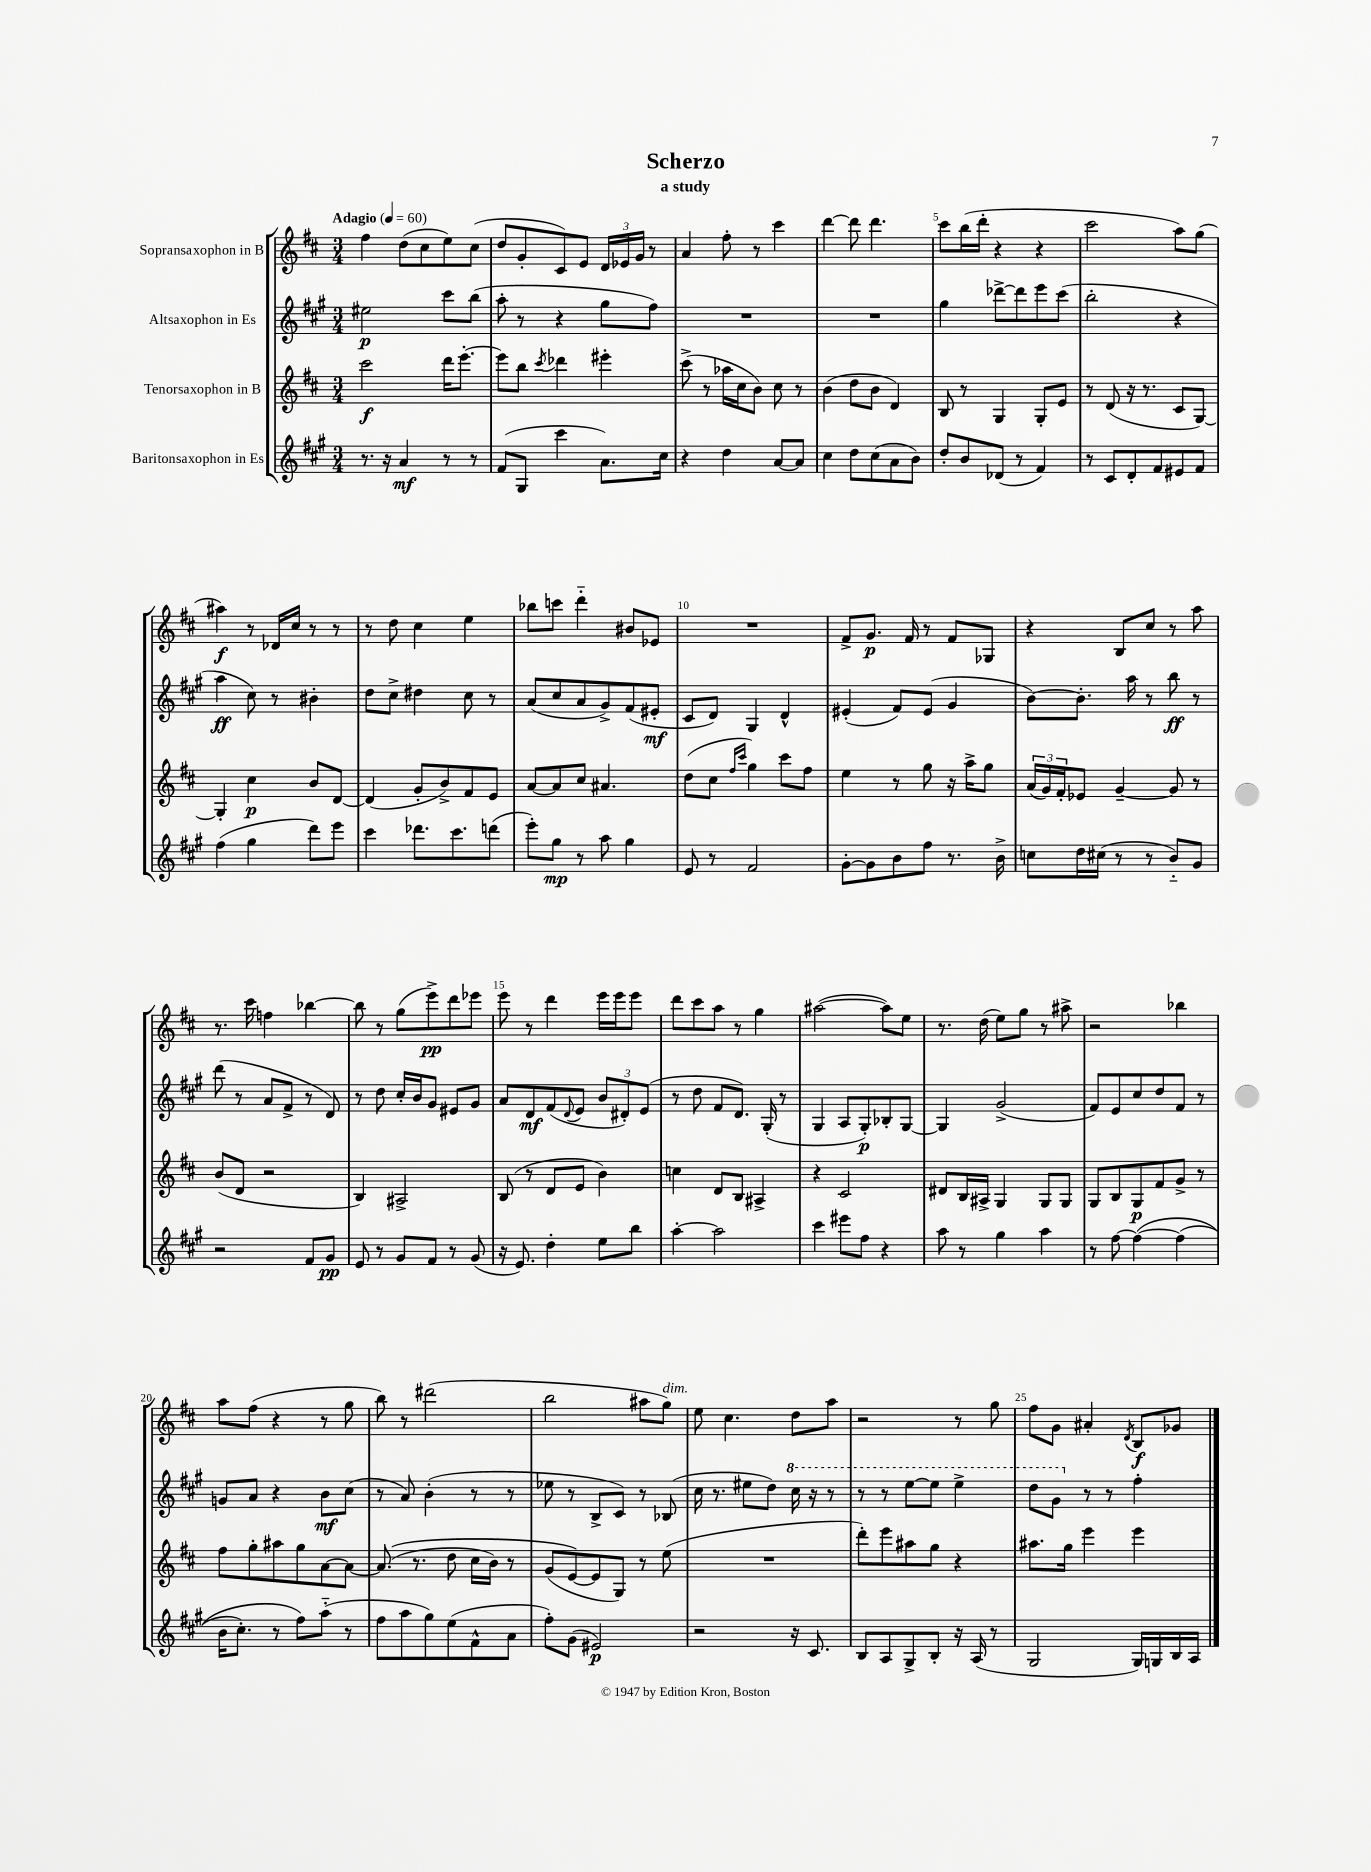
\header { title = "Scherzo" subtitle = "a study" }
<<
\new StaffGroup <<
\new Staff = "s0" \with { instrumentName = "Sopransaxophon in B" } {
    \clef treble \key d \major \numericTimeSignature \time 3/4 \tempo "Adagio" 4 = 60
    fis''4 d''8( cis''8 e''8) cis''8( |
    d''8 g'8-. cis'8) e'8 \tuplet 3/2 { d'16 ees'16 g'16 } r8 |
    a'4 fis''8-. r8 cis'''4 |
    d'''4~ d'''8 d'''4. |
    cis'''8 b''16( d'''16-. r4 r4 |
    cis'''2 a''8) g''8( |
    ais''4\f) r8 des'16 cis''16 r8 r8 |
    r8 d''8 cis''4 e''4 |
    bes''8 c'''8 d'''4-_ bis'8 ees'8 |
    R2. |
    fis'8-> g'8.\p fis'16 r8 fis'8 ges8 |
    r4 b8 cis''8 r8 a''8 |
    r8. cis'''16 f''4 bes''4~ |
    bes''8 r8 g''8( e'''8->\pp) d'''8 ees'''8 |
    e'''8 r8 d'''4 e'''16 e'''16 e'''8 |
    d'''8 cis'''8 a''8 r8 g''4 |
    ais''2~( ais''8) e''8 |
    r8. d''16( e''8) g''8 r8 ais''8-> |
    r2 bes''4 |
    a''8 fis''8( r4 r8 g''8 |
    b''8) r8 dis'''2( |
    b''2 ais''8 g''8^\markup { \italic "dim." }) |
    e''8 cis''4. d''8 a''8 |
    r2 r8 g''8 |
    fis''8 g'8 ais'4-. \acciaccatura { d'8 } b8\f ges'8 \bar "|." |
}
\new Staff = "s1" \with { instrumentName = "Altsaxophon in Es" } {
    \clef treble \key a \major \numericTimeSignature \time 3/4
    eis''2\p cis'''8 b''8( |
    a''8-. r8 r4 gis''8 fis''8) |
    R2. |
    R2. |
    gis''4 des'''8~-> des'''8 e'''8 cis'''8( |
    b''2-. r4 |
    a''4\ff cis''8) r8 bis'4-. |
    d''8 cis''8-> dis''4 cis''8 r8 |
    a'8( cis''8 a'8 gis'8->) fis'8( eis'8-.\mf |
    cis'8 d'8) gis4 d'4-^ |
    eis'4-.( fis'8) eis'8( gis'4 |
    b'8~) b'8.-. a''16 r8 b''8\ff r8 |
    d'''8( r8 a'8 fis'8-> r8 d'8) |
    r8 d''8 cis''16-. b'16 gis'8 eis'8 gis'8 |
    a'8 d'8\mf fis'8( \appoggiatura { d'8 } e'8 \tuplet 3/2 { b'8 dis'8-.) e'8( } |
    r8 d''8 fis'8 d'8.) gis16-.( r8 |
    gis4 a8 gis8-.\p) bes8-. gis8~ |
    gis4 gis'2->( |
    fis'8) e'8 cis''8 d''8 fis'8 r8 |
    g'8 a'8 r4 b'8\mf cis''8( |
    r8 a'8) b'4-.( r8 r8 |
    ees''8 r8 b8-> cis'8) r8 bes8( |
    cis''16 r8. eis''8 d''8) \ottava #1 cis'''16 r16 r8 |
    r8 r8 e'''8~ e'''8 e'''4-> |
    d'''8 gis''8 \ottava #0 r8 r8 fis''4-. \bar "|." |
}
\new Staff = "s2" \with { instrumentName = "Tenorsaxophon in B" } {
    \clef treble \key d \major \numericTimeSignature \time 3/4
    cis'''2\f d'''16 e'''8.~-. |
    e'''8 b''8 \acciaccatura { cis'''8 } des'''4 eis'''4-. |
    cis'''8->( r8 aes''16 cis''16 b'8) cis''8 r8 |
    b'4( d''8 b'8 d'4) |
    b8 r8 g4 g8-. e'8 |
    r8 d'8( r16 r8. cis'8 g8~) |
    g4-. cis''4\p b'8 d'8~ |
    d'4( g'8-. b'8->) fis'8 e'8 |
    a'8~ a'8 cis''8 ais'4. |
    d''8( cis''8 \grace { fis''16 cis'''16 } g''4) cis'''8 fis''8 |
    e''4 r8 g''8 r16 a''16-> g''8 |
    \tuplet 3/2 { a'16( g'16) fis'16-. } ees'8 g'4~-- g'8 r8 |
    b'8( d'8 r2 |
    b4) ais2-> |
    b8( r8 d'8 e'8 b'4) |
    c''4 d'8 b8 ais4-> |
    r4 cis'2 |
    dis'8 b16 ais16-> g4 g8 g8 |
    g8 b8 g8\p fis'8 g'8-> r8 |
    fis''8 g''8-. ais''8 g''8 a'8~ a'8~ |
    a'8.(\( r8. d''8 cis''16 b'16) r8 |
    g'8( e'8~\) e'8 g8) r8 e''8( |
    R2. |
    d'''8-.) e'''8 ais''8 g''8 r4 |
    ais''8. g''16 e'''4 e'''4 \bar "|." |
}
\new Staff = "s3" \with { instrumentName = "Baritonsaxophon in Es" } {
    \clef treble \key a \major \numericTimeSignature \time 3/4
    r8. r16 a'4\mf r8 r8 |
    fis'8( gis8 cis'''4 a'8.) cis''16 |
    r4 d''4 a'8~ a'8 |
    cis''4 d''8 cis''8( a'8 b'8) |
    d''8-. b'8 des'8( r8 fis'4) |
    r8 cis'8 d'8-. fis'8 eis'8 fis'8 |
    fis''4( gis''4 d'''8) e'''8 |
    cis'''4 des'''8. cis'''8. d'''8( |
    e'''8-.) gis''8\mp r8 a''8 gis''4 |
    e'8 r8 fis'2 |
    gis'8~-. gis'8 b'8 fis''8 r8. b'16-> |
    c''8 d''16 cis''16( r8 r8 b'8-_) gis'8 |
    r2 fis'8 gis'8\pp |
    e'8 r8 gis'8 fis'8 r8 gis'8( |
    r16 e'8.) d''4-. e''8 b''8 |
    a''4~-. a''2 |
    cis'''4 eis'''8 fis''8 r4 |
    a''8 r8 gis''4 a''4 |
    r8 fis''8~ fis''4~\( fis''4( |
    b'16 cis''8.-.) r8 fis''8\) a''8-_( r8 |
    fis''8 a''8 gis''8) e''8( fis'8-^ a'8 |
    fis''8-.) gis'8( eis'2\p) |
    r2 r16 cis'8. |
    b8 a8 gis8-> b8-. r16 a16( r8 |
    gis2 gis16) g16 b16 a16 \bar "|." |
}
>>
>>
\layout { \context { \Score \override BarNumber.break-visibility = ##(#f #t #t) barNumberVisibility = #(every-nth-bar-number-visible 5) } }
